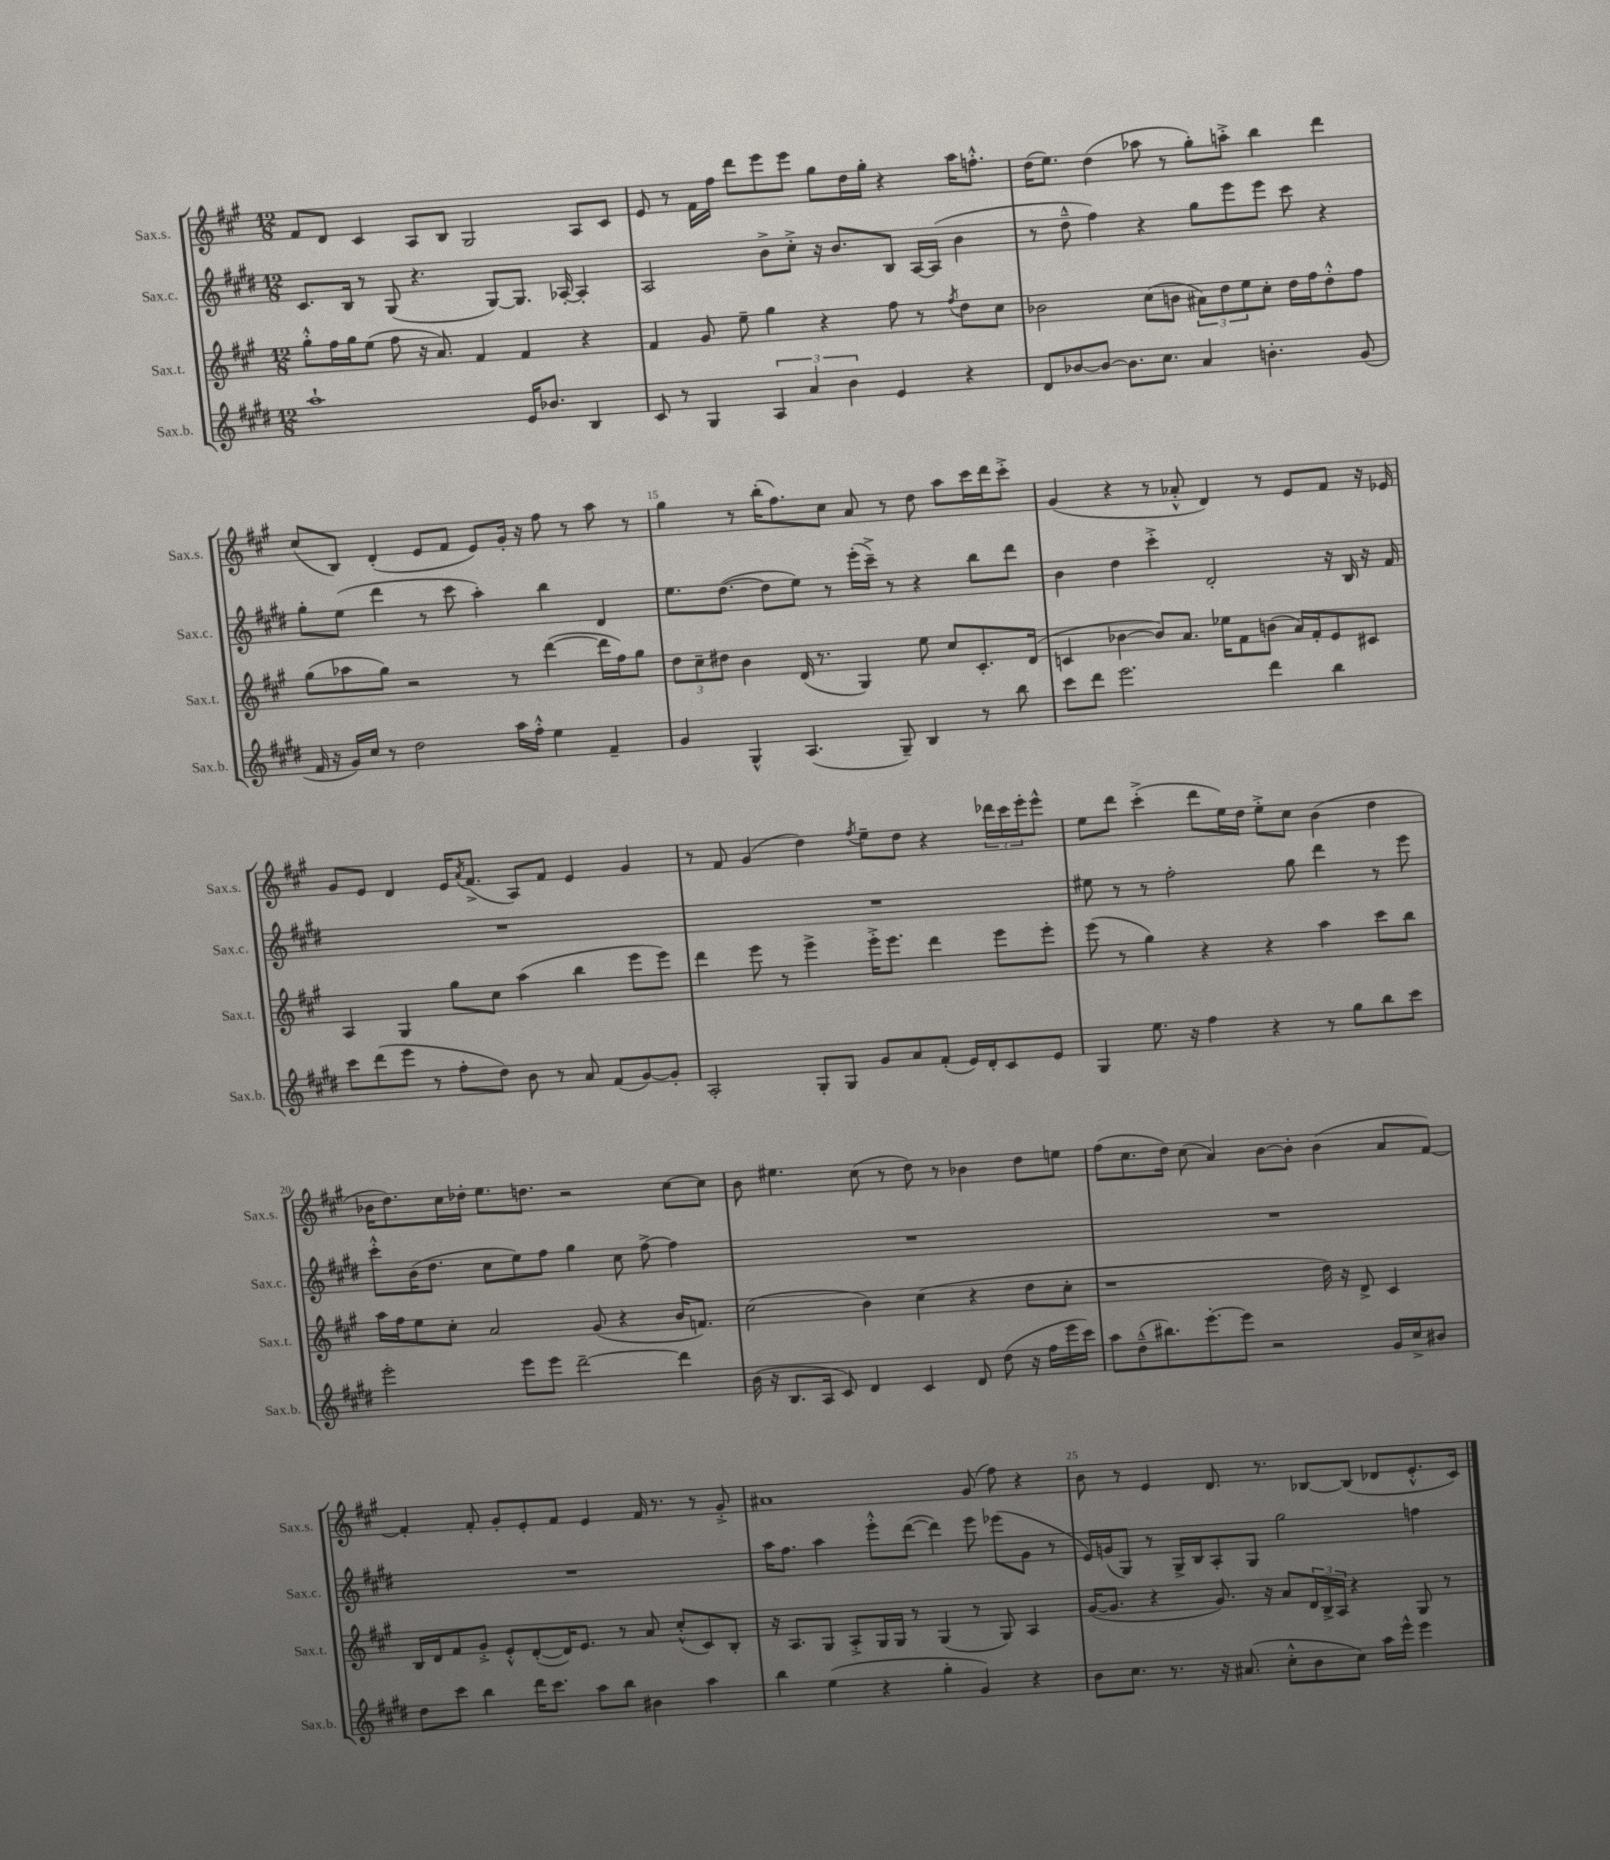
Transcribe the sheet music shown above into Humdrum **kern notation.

**kern	**kern	**kern	**kern
*part4	*part3	*part2	*part1
*staff4	*staff3	*staff2	*staff1
*I"Sax.b.	*I"Sax.t.	*I"Sax.c.	*I"Sax.s.
*I'Sax.b.	*I'Sax.t.	*I'Sax.c.	*I'Sax.s.
*clefG2	*clefG2	*clefG2	*clefG2
*k[f#c#g#d#]	*k[f#c#g#]	*k[f#c#g#d#]	*k[f#c#g#]
*M12/8	*M12/8	*M12/8	*M12/8
=11	=11	=11	=11
1aa`	8gg#'^^\L	8.c#/L	8f#/L
.	16ff#\L	.	8d/J
.	16gg#\J	16B/Jk	.
.	(8ee\J	8r	4c#/
.	8ff#\	(8G#/	.
.	16r	4.r	8A/L
.	8.a/)	.	.
.	.	.	8B/J
.	4f#/	.	2G#/
.	.	[8G#/L)	.
16e/KL	4f#/	8.G#/J]	.
8.b-X/J	.	.	.
.	.	[16A-X'/	.
4B/	4r	4A-'/]	8A/L
.	.	.	8c#/J
=12	=12	=12	=12
8c#/	4f#/	2A/	8e/
8r	.	.	8r
4G#/	8g#/	.	16f#\LL
.	.	.	16ff#\JJ
.	8ee~\	.	8ddd\L
6A/	4gg#\	8b^\L	8eee\
.	.	8cc#'^\J	8eee\J
6a/	.	.	.
.	4r	16r	8gg#\L
.	.	8.b/L	.
6b\	.	.	.
.	.	.	16dd\L
.	.	.	16gg#'\JJ
4e/	8ff#\	8B/J	4r
.	8r	[16A/LL	.
.	.	(16A/JJ]	.
.	8qff#/	.	.
4r	8dd\L	4b\	16aa\KL
.	.	.	8.ffn'^^\J
.	8cc#\J	.	.
=13	=13	=13	=13
8d#/L	2b-X\	8r	(16dd\KL
.	.	.	8.ee\J)
[8b-X/	.	8dd#~^^\	.
8b-/J_	.	4ff#\)	(4dd\
8.b-\L]	.	.	.
.	(8cc#\L	4r	8aa-X\
8.cc#\J	.	.	.
.	8bn\J	.	8r
4a/	12a#X\L)	8gg#\L	8gg#'\L)
.	12dd\	.	.
.	.	8eee\	8aan'^\J
.	12ee\	.	.
4.bn'\	8cc#'\J	8eee\J	4bb\
.	16dd\LL	8ccc#\	.
.	16ff#\J	.	.
.	8dd'^^\	4r	4ddd\
(8g#/	8ff#\J	.	.
!!LO:LB:g=z
=14	=14	=14	=14
16f#/	(8gg#\L	8gg#'\L	(8cc#/L
16r	.	.	.
16g#/LL)	8aa-X\	(8ee\J	8B/J)
16cc#/JJ	.	.	.
8r	8gg#\J)	4ddd#\	(4d'/
2dd#\	2r	.	.
.	.	8r	8e/L
.	.	8ccc#\	8f#/J
.	.	4aa'\)	8e/L)
16aa\LL	8r	.	16g#'/Jk
16ff#'^^\JJ	.	.	16r
4ee\	([4ddd\	4bb\	8ff#\
.	.	.	8r
4f#~/	16ddd\LL]	4d#/	8aa\
.	16ff#\J)	.	.
.	8gg#\J	.	8r
=15	=15	=15	=15
4g#/	12dd\L	8.ee\L	4gg#\
.	12cc#~\	.	.
.	12dd#X\J	.	.
.	.	([8.dd#\J	.
4G#^^/	4b\	.	8r
.	.	8dd#\L]	(16bb'\KL
.	.	.	8.ff#\)
(4.A/	(16d/	8ee\J)	.
.	8.r	.	.
.	.	8r	8cc#\J
.	4G#/)	(16eee'\LL	8a/
.	.	16ccc#~^\JJ)	.
8G#~/)	.	8r	8r
4B/	8ee\	4r	8dd\
.	8cc#/L	.	8aa\L
8r	8.c#'/	8bb\L	16ccc#\L
.	.	.	16ddd\J
8bb\	.	8ddd#\J	8ccc#'^\J
.	(16d/Jk	.	.
=16	=16	=16	=16
8ccc#\L	4cn/	4b\	(4g#/
8ddd#\J	.	.	.
2.eee\	[4b-X\	4dd#\	4r
.	8b-/L])	4ccc#'^\	8r
.	8.a/J	.	8a-X'^^/
.	.	2d#'/	4d/)
.	16ee-X\KL	.	.
.	8f#\	.	.
4ddd#\	(8bn\J	.	8r
.	16a/LL)	.	8e/L
.	16f#'/J	.	.
4bb\	8e/	16r	8f#/J
.	.	16B/	.
.	8c#X/J	16r	16r
.	.	16f#/	16e-X/
!!LO:LB:g=z
=17	=17	=17	=17
8ccc#\L	4A/	1.r	8g#/L
(8ddd#\	.	.	8e/J
8eee\J	4G#/	.	4d/
8r	.	.	.
8ff#'\L	8gg#\L	.	16e/KL
.	.	.	8qa/
.	.	.	(8.f#^/J
8dd#\J)	8cc#\J	.	.
8b\	(4aa\	.	8A/L)
8r	.	.	8f#/J
8a/	4bb\	.	4e/
(8f#/L	.	.	.
[8g#/)	8eee\L	.	4g#/
8g#'/J]	8eee\J)	.	.
=18	=18	=18	=18
2A'/	4ddd\	1.r	8r
.	.	.	8f#/
.	8eee\	.	(4g#/
.	8r	.	.
8G#'/L	4eee^\	.	4dd\)
8G#/J	.	.	.
.	.	.	8qff#/
8g#/L	16eee'^\KL	.	8ee~\L
.	8.eee\J	.	.
8a/	.	.	8dd\J
(8f#'/J	4ddd\	.	4r
16e/LL)	.	.	.
16d#'/J	.	.	.
8c#/	8eee\L	.	24ddd-X\LL
.	.	.	24ccc#\
.	.	.	24eee'\J
8e/J	8eee'\J	.	8eee^^\J
=19	=19	=19	=19
4G#/	(8eee\	8ee#X\	8ee\L
.	8r	8r	8ddd\J
8.ee\	4gg#\)	8r	(4ccc#'^\
.	.	2ff#'\	.
16r	.	.	.
4ff#\	4r	.	8ddd\L
.	.	.	16ee\L)
.	.	.	16dd\JJ
4r	4r	.	8ee'^\L
.	.	8gg#\	8cc#\J
8r	4aa\	4ddd#\	(4b\
8gg#\L	.	.	.
8bb\	8ccc#\L	8r	4dd\
8ccc#\J	8bb\J	8eee\	.
!!LO:LB:g=z
=20	=20	=20	=20
2eee'\	16aa\LL	8ccc#'^^\L	16b-X\KL
.	16ff#\J	.	8.dd\)
.	8ee\	(16b\K	.
.	.	8.dd#\J	.
.	8cc#'\J	.	16cc#\L
.	.	.	16dd-X'\JJ
.	2a/	8cc#\L	8.ee\L
8eee\L	.	8ee\)	.
.	.	.	8.ddn\J
8eee\J	.	8ff#\J	.
[2ddd#~\	.	4gg#\	2r
.	(8g#/	.	.
.	4r	8cc#\	.
.	.	[8ff#^\	.
4ddd#\]	16b/KL	4ff#\]	[8cc#\L
.	8.fn/J)	.	.
.	.	.	8cc#\J]
=21	=21	=21	=21
(16b\	(2cc#\	1.r	8b\
16r	.	.	.
8.B/L	.	.	4.ee#X\
16A/Jk	.	.	.
8c#/)	.	.	.
4d#/	4b\)	.	(8cc#\
.	.	.	8r
4c#/	(4cc#\	.	8dd\)
.	.	.	8r
8d#/	4r	.	4b-X\
(8dd#\	.	.	.
16r	8dd\L	.	8dd\L
16ff#\LL	.	.	.
16eee\	8cc#'\J	.	8een\J
16ccc#\JJ)	.	.	.
=22	=22	=22	=22
8aa\L	1r	1.r	(8ff#\L
(8dd#~^^\	.	.	8.cc#\
8.bb#X\)	.	.	.
.	.	.	16dd\Jk)
.	.	.	(8cc#\
[8.eee'\	.	.	.
.	.	.	4a/)
8eee\J]	.	.	.
2r	.	.	[8b\L
.	.	.	8b'\J]
.	16dd\)	.	(4b\
.	16r	.	.
.	8d^/	.	.
16g#/LL	4c#/	.	8a/L
16cc#^/J	.	.	.
8b#X/J	.	.	[8f#/J)
!!LO:LB:g=z
=23	=23	=23	=23
8dd#\L	16B/LL	1.r	4f#'/]
.	16d/J	.	.
8ccc#\J	8f#/	.	.
4bb\	8g#'^/J	.	8f#'/
.	8e'^^/L	.	8g#'/L
16ddd#\KL	([8d'/	.	8e'/
8.ccc#\J	.	.	.
.	16d/K])	.	8f#/J
.	8.e/J	.	.
8aa\L	.	.	4e/
8bb\J	8r	.	.
4b#X\	8a/	.	16f#/
.	.	.	8.r
.	(8cc#'^^/L	.	.
4aa\	8c#/)	.	8r
.	8B'/J	.	8g#'^/
=24	=24	=24	=24
4bb\	16r	16aa\KL	1a#X
.	8.A/L	8.ff#\J	.
(4ee\	8G#/J	4aa\	.
.	8A'^/L	.	.
4r	16G#/L	8eee'^^\L	.
.	16G#/JJ	.	.
.	8r	([8ddd#\J	.
4gg#'\	(4G#/	4ddd#\])	.
4g#/)	8r	8eee\	(8g#/
.	8G#/)	(8eee-X\L	8ff#\)
4r	4A/	8g#\J	4r
.	.	8r	.
=25	=25	=25	=25
8b\L	([16g#/KL	16e/LL)	8b\
.	8.g#/J]	(16gn/J	.
8.cc#\J	.	8G#/J)	8r
.	4r	8r	4e/
8.r	.	.	.
.	.	16G#^/LL	.
.	.	16B/J	.
16r	8.g#/)	8A'/	8.d/
(8.a#X/	.	.	.
.	.	8G#/J	.
.	16r	.	8.r
8cc#'^^\L	8a/L	2gg#\	.
8b\	24d/L	.	[8B-X/L
.	24B^/	.	.
.	24A/JJ	.	.
8cc#\J)	4r	.	(8B-/J]
16aa\LL	.	.	8d-X/L
16eee^^\JJ	.	.	.
4eee\	8G#/	4ffn\	8.e'^^/
.	8r	.	.
.	.	.	16c#/Jk)
==	==	==	==
*-	*-	*-	*-
